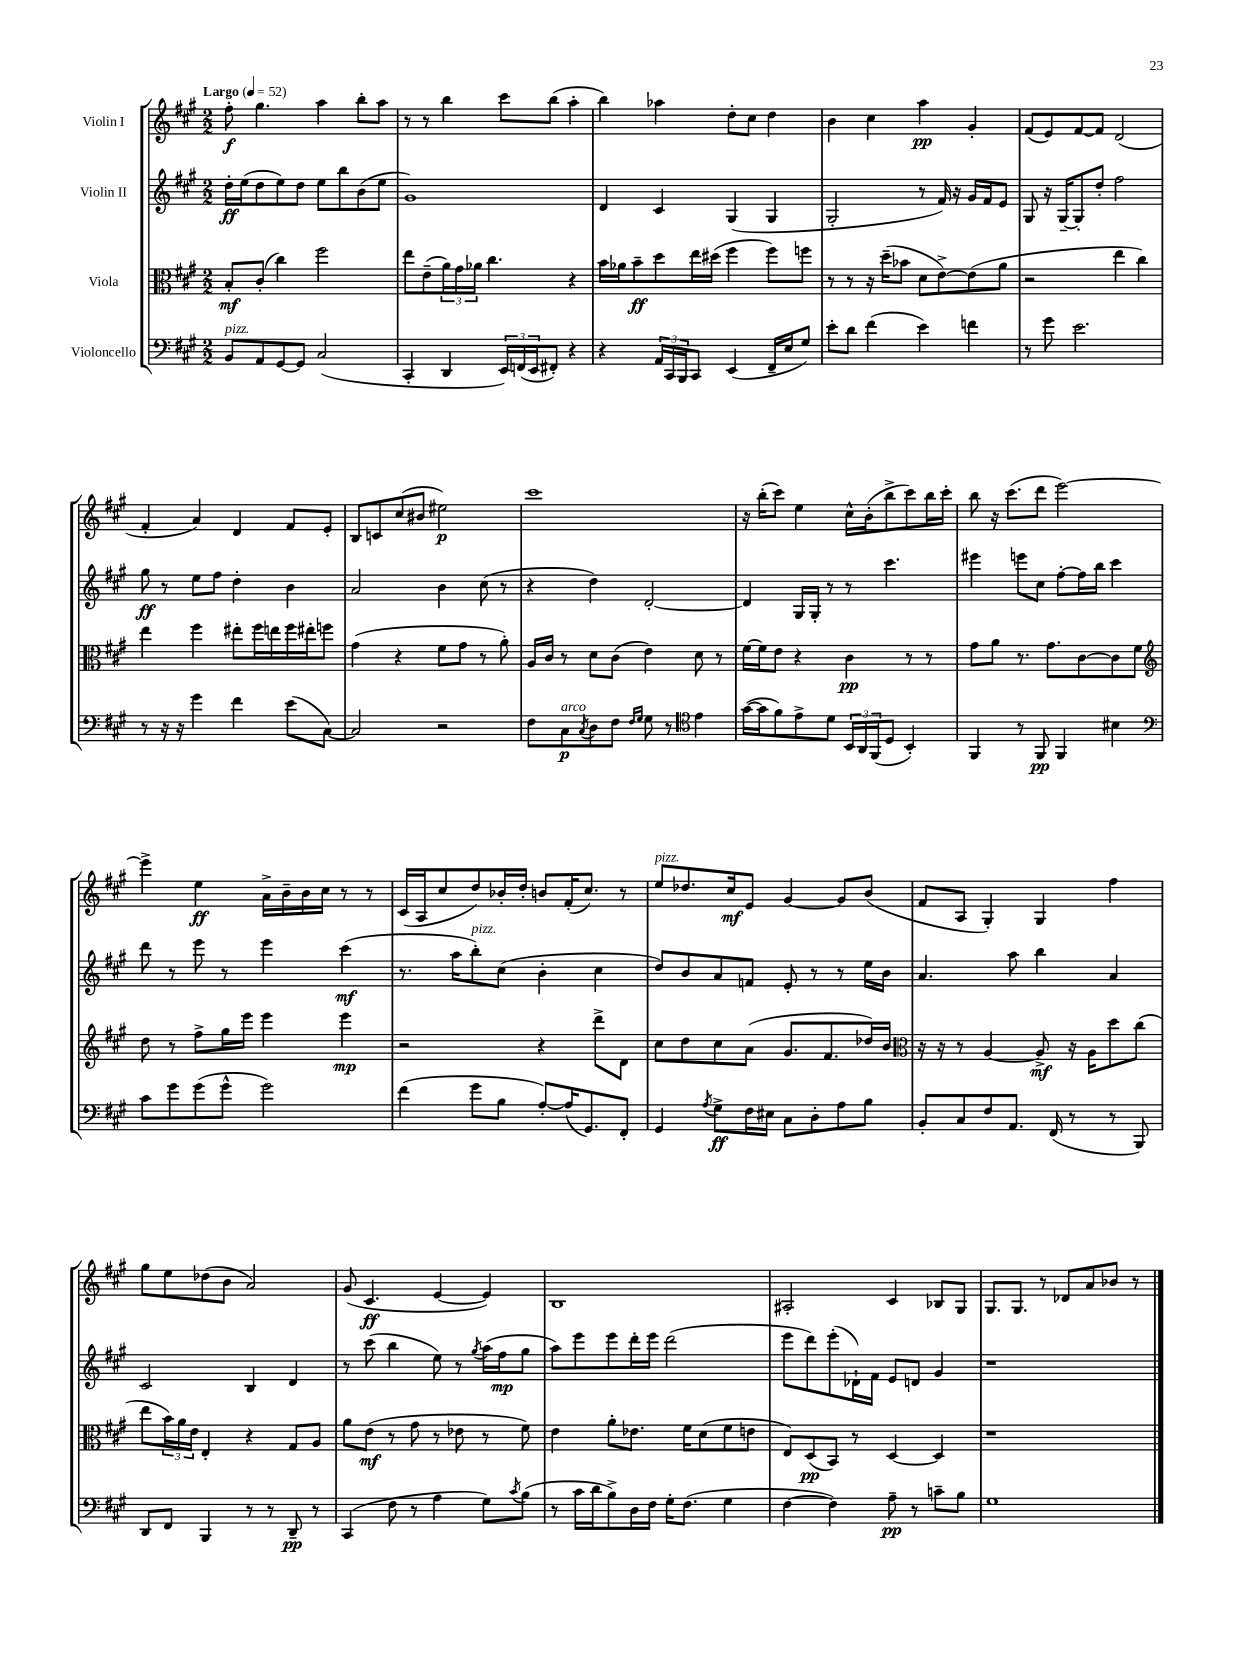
<<
\new StaffGroup <<
\new Staff = "s0" \with { instrumentName = "Violin I" } {
    \clef treble \key a \major \numericTimeSignature \time 2/2 \tempo "Largo" 4 = 52
    fis''8-.\f gis''4. a''4 b''8-. a''8 |
    r8 r8 b''4 cis'''8 b''8( a''4-. |
    b''4) aes''4 d''8-. cis''8 d''4 |
    b'4 cis''4 a''4\pp gis'4-. |
    fis'8( e'8) fis'8~ fis'8 d'2( |
    fis'4-. a'4) d'4 fis'8 e'8-. |
    b8 c'8 cis''8( bis'8 eis''2\p) |
    cis'''1 |
    r16 b''16-.( cis'''8) e''4 cis''16-^ b'16-.( b''8-> cis'''8) b''16 cis'''16-. |
    b''8 r16 cis'''8.( d'''8 e'''2~) |
    e'''4-> e''4\ff a'16-> b'16-- b'16 cis''16 r8 r8 |
    cis'16( a16 cis''8 d''8) bes'16-. d''16-. b'8 fis'16-.( cis''8.) r8 |
    e''8^\markup { \italic "pizz." } des''8. cis''16\mf e'8 gis'4~ gis'8 b'8( |
    fis'8 a8 gis4-.) gis4 fis''4 |
    gis''8 e''8 des''8( b'8 a'2) |
    gis'8( cis'4.\ff e'4~ e'4) |
    b1 |
    ais2-. cis'4 bes8 gis8 |
    gis8. gis8. r8 des'8 a'8 bes'8 r8 \bar "|." |
}
\new Staff = "s1" \with { instrumentName = "Violin II" } {
    \clef treble \key a \major \numericTimeSignature \time 2/2
    d''16-.\ff e''16( d''8 e''8) d''8 e''8 b''8 b'8( e''8 |
    gis'1) |
    d'4 cis'4 gis4( gis4 |
    gis2-. r8 fis'16) r16 gis'16 fis'16 e'8 |
    gis8 r16 gis16~-- gis8-. d''8-. fis''2 |
    gis''8\ff r8 e''8 fis''8 d''4-. b'4 |
    a'2 b'4 cis''8( r8 |
    r4 d''4) d'2~-. |
    d'4 gis16 gis16-. r8 r8 cis'''4. |
    eis'''4 e'''8 cis''8 fis''8~-. fis''16 b''16 cis'''4 |
    d'''8 r8 e'''8 r8 e'''4 cis'''4\mf( |
    r8. a''16 b''8-.^\markup { \italic "pizz." }) cis''8( b'4-. cis''4 |
    d''8) b'8 a'8 f'8 e'8-. r8 r8 e''16 b'16 |
    a'4. a''8 b''4 a'4 |
    cis'2 b4 d'4 |
    r8 cis'''8( b''4 e''8) r8 \acciaccatura { gis''8 } a''16( fis''16\mp gis''8 |
    a''8) e'''8 e'''8 d'''16-. e'''16 d'''2( |
    e'''8 d'''8) e'''8-.( des'16-!) fis'16 e'8 d'8 gis'4 |
    r1 \bar "|." |
}
\new Staff = "s2" \with { instrumentName = "Viola" } {
    \clef alto \key a \major \numericTimeSignature \time 2/2
    b8-.\mf cis'8-.( cis''4) fis''2 |
    e''8 e'8--( \tuplet 3/2 { a'16) gis'16 aes'16 } cis''4. r4 |
    b'16 aes'16 b'8--\ff d''8 e''16 dis''16( fis''4 fis''8) f''8 |
    r8 r8 r16 d''16--( bes'8 d'8 e'8~->) e'8( a'8 |
    r2 e''4 cis''4) |
    e''4 fis''4 eis''8-. fis''16 e''16 fis''16 eis''16-. f''8 |
    gis'4( r4 fis'8 gis'8 r8 a'8-.) |
    a16 cis'16 r8 d'8 cis'8( e'4) d'8 r8 |
    fis'16~ fis'16 e'8 r4 cis'4\pp r8 r8 |
    gis'8 a'8 r8. gis'8. cis'8~ cis'8 fis'8 |
    \clef treble d''8 r8 fis''8-> gis''16 e'''16 e'''4 e'''4\mp |
    r2 r4 d'''8-> d'8 |
    cis''8 d''8 cis''8 a'8( gis'8. fis'8. des''16) b'16 |
    \clef alto r16 r16 r8 a4~ a8->\mf r16 a16 d''8 cis''8( |
    e''8 \tuplet 3/2 { b'16) a'16 e'16 } e4-. r4 gis8 a8 |
    a'8 e'8\mf( r8 gis'8 r8 ees'8 r8 fis'8) |
    e'4 a'8-. ees'8. fis'16 d'8( fis'8 e'8 |
    e8) d8\pp( b,8) r8 d4~ d4 |
    r1 \bar "|." |
}
\new Staff = "s3" \with { instrumentName = "Violoncello" } {
    \clef bass \key a \major \numericTimeSignature \time 2/2
    b,8^\markup { \italic "pizz." } a,8 gis,8~ gis,8 cis2( |
    cis,4-. d,4 \tuplet 3/2 { e,16) f,16( e,16 } fis,8-.) r4 |
    r4 \tuplet 3/2 { a,16 cis,16 b,,16 } cis,8 e,4( fis,16-- e16 gis8) |
    e'8-. d'8 fis'4( e'4) f'4 |
    r8 gis'8 e'2. |
    r8 r16 r16 gis'4 fis'4 e'8( cis8~) |
    cis2 r2 |
    fis8 cis8\p^\markup { \italic "arco" } \acciaccatura { cis8 } d8 fis8 \grace { fis16 gis16 } gis8 r8 \clef tenor e'4 |
    gis'16~( gis'16 fis'8) e'8-> d'8 \tuplet 3/2 { b,16 a,16 fis,16( } d8 b,4-.) |
    fis,4 r8 fis,8\pp fis,4 bis4 |
    \clef bass cis'8 gis'8 gis'8( gis'8-^ gis'2) |
    fis'4( gis'8 b8 a8~-.) a16( gis,8.) fis,8-. |
    gis,4 \acciaccatura { a8 } gis8->\ff fis16 eis16 cis8 d8-. a8 b8 |
    b,8-. cis8 fis8 a,8. fis,16( r8 r8 b,,8) |
    d,8 fis,8 b,,4 r8 r8 d,8--\pp r8 |
    cis,4( fis8 r8 a4 gis8) \acciaccatura { cis'8 } b8( |
    r8 cis'16 d'16 b8->) d16 fis16 gis16-. fis8.( gis4 |
    fis4~ fis4) a8--\pp r8 c'8-- b8 |
    gis1 \bar "|." |
}
>>
>>
\layout { \context { \Score \remove "Bar_number_engraver" } }
